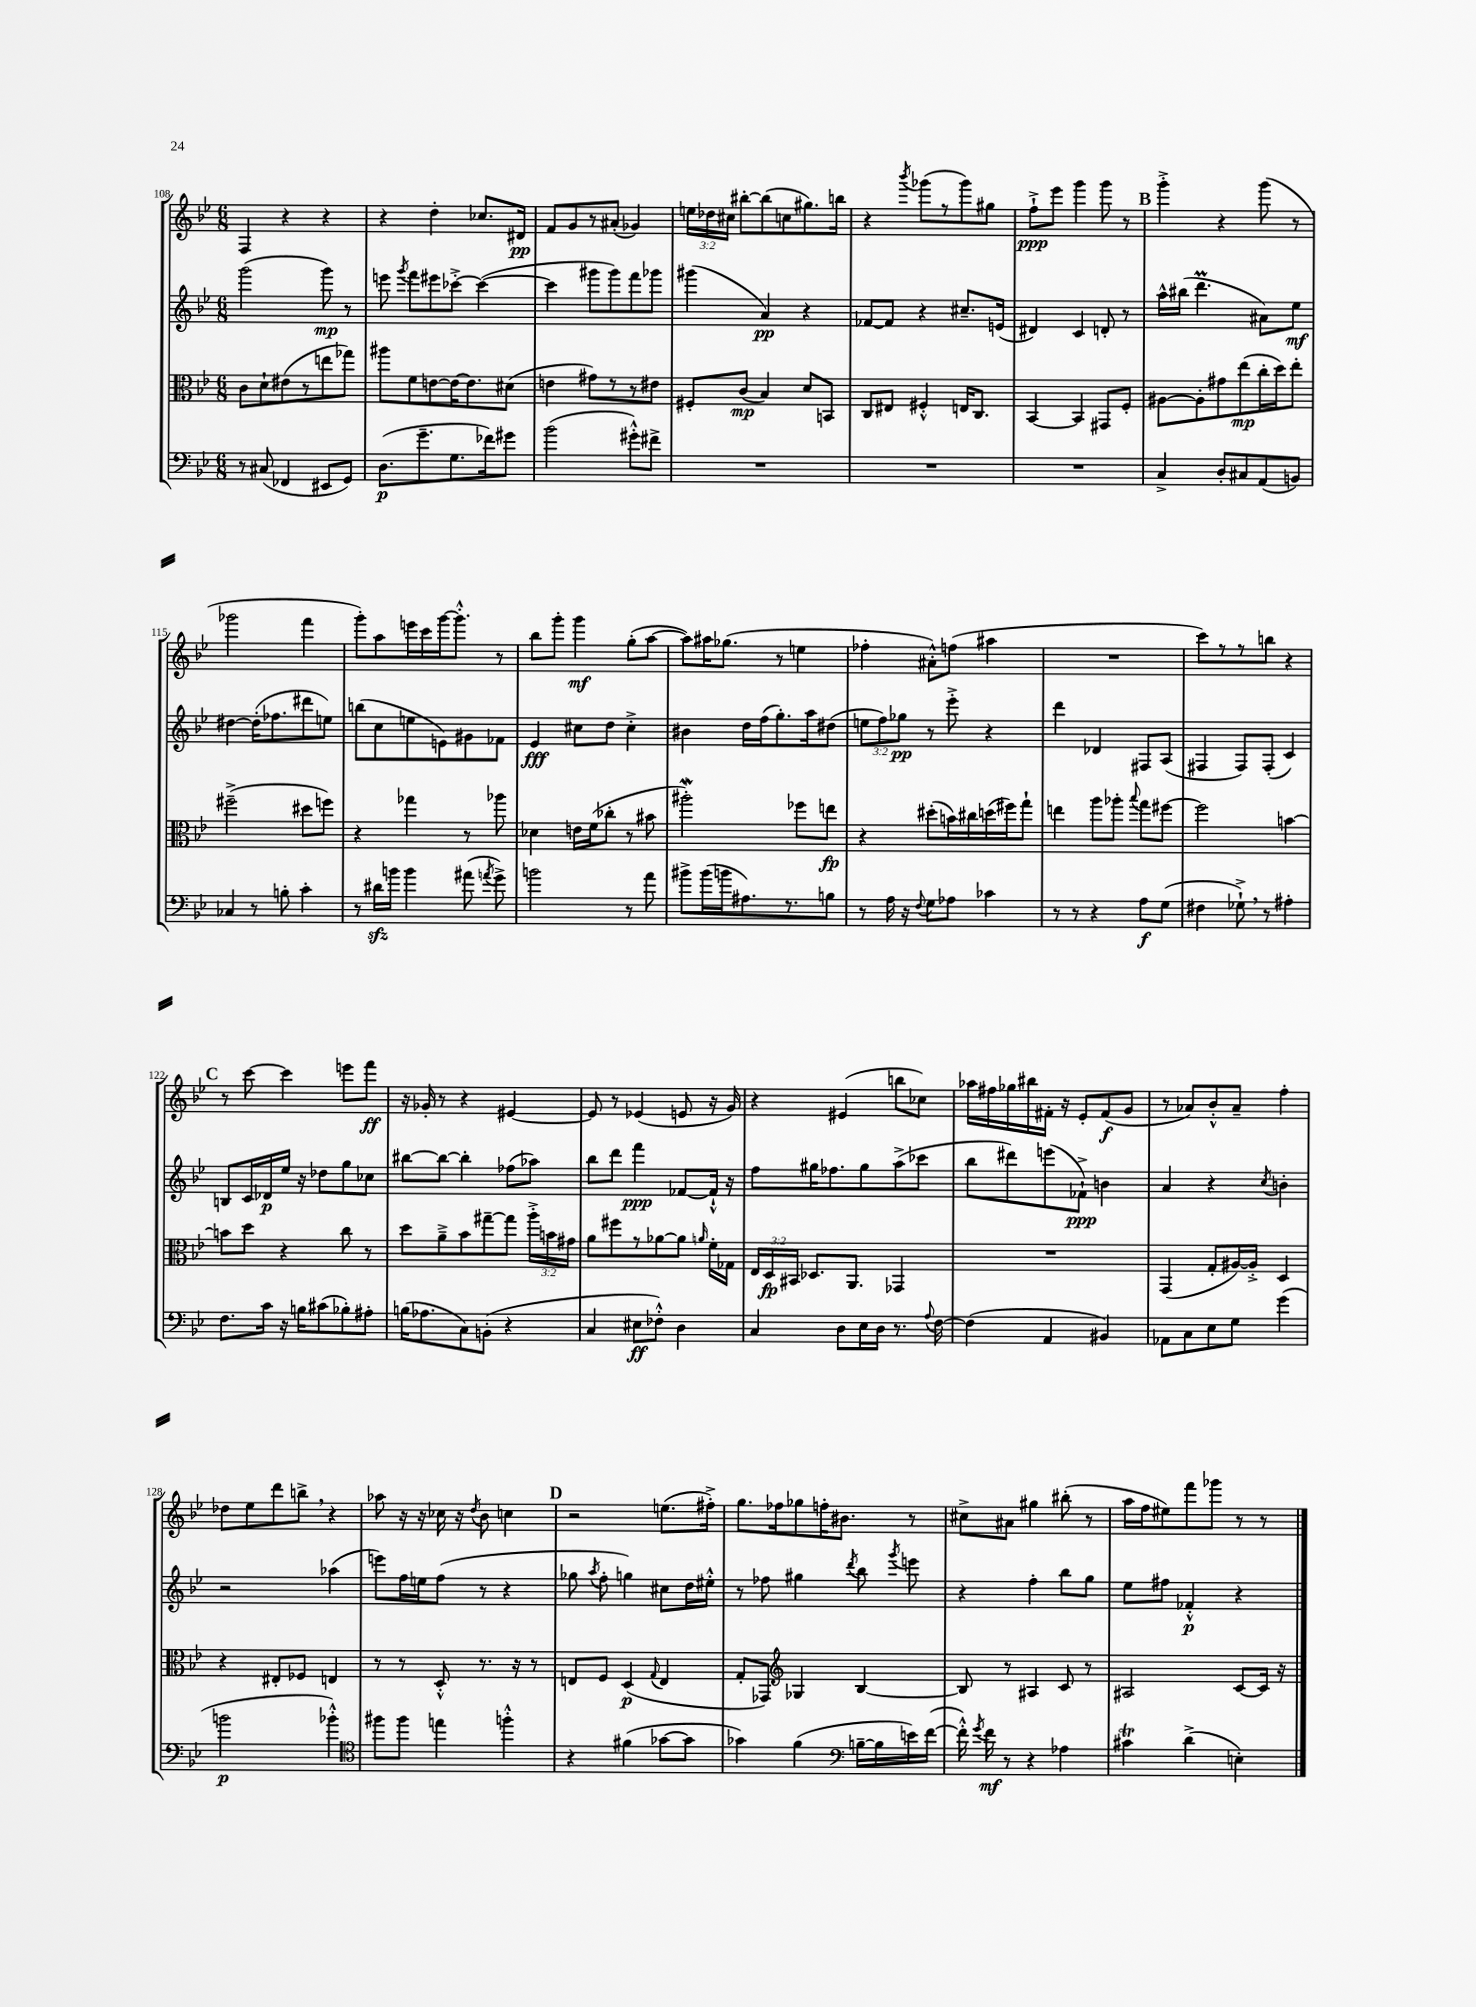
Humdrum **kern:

**kern	**kern	**kern	**kern
*staff4	*staff3	*staff2	*staff1
*clefF4	*clefC3	*clefG2	*clefG2
*k[b-e-]	*k[b-e-]	*k[b-e-]	*k[b-e-]
*M6/8	*M6/8	*M6/8	*M6/8
8r	8c	(2ggg	4F
(8C#	8d`	.	.
4FF-	(8e#	.	4r
.	8r	.	.
8EE#	8ee	8ggg)	4r
8GG)	8gg-)	8r	.
=	=	=	=
(8.D	8aa#	8eee	4r
.	.	8qggg	.
.	8f	8fff	.
8.g~	.	.	.
.	[8e	8eee#	4dd'
8.G	16e_	[8ccc-'^	.
.	8.e]	.	.
.	.	(4ccc-_	8.cc-
16f-)	.	.	.
8g#	(8d#	.	.
.	.	.	16d#
=	=	=	=
(2b-	4e	4ccc-]	8f
.	.	.	8g
.	8g#)	8ggg#	8r
.	8r	8ggg#)	(8a#'
8g#'^^)	8r	8fff	4g-)
8f#^	8e#	8ggg-	.
=	=	=	=
2.r	8F#'	(4ggg#	24ee
.	.	.	24dd-
.	.	.	24cc#
.	(8c	.	[8bb#'
.	4B-)	4a)	(8bb#]
.	.	.	8cc
.	8d	4r	8.gg#)
.	8BB	.	.
.	.	.	16bb
=	=	=	=
2.r	8C	[8f-	4r
.	8E#	8f-]	.
.	.	.	8qbbb-
.	4F#'^^	4r	(8ggg-
.	.	.	8r
.	16E	8.cc#~	8ggg-)
.	8.C	.	.
.	.	.	8gg#
.	.	(16e	.
=	=	=	=
2.r	[4BB-	4d#)	8ff`^
.	.	.	8eee-
.	4BB-]	4c	4ggg
.	8GG#	8d'	8ggg
.	8F'	8r	8r
=	=	=	=
4C^	[8A#	16aa^^	4ggg'^
.	.	(16bb#	.
.	8A#']	4.ddd	.
8D'	8g#	.	4r
8C#	(8ee-	.	.
(8AA	16cc'	8a#)	(8ggg
.	16dd)	.	.
8BB)	8ee-'	8ee-	8r
=	=	=	=
4C-	(2ff#~^	[4dd#	2ggg-
8r	.	(16dd#']	.
.	.	8.ff-	.
8B'	.	.	.
4c'	8dd#	8ddd#	4fff
.	8ff)	8ee)	.
=	=	=	=
8r	4r	(8bb	8ggg')
16d#	.	8cc	8aa
16b	.	.	.
4b	4gg-	8ee	16eee
.	.	.	16ccc
.	.	8e)	[16ggg
.	.	.	8.ggg'^^]
(8a#	8r	8g#	.
8qa	.	.	.
8g^)	8aa-	8f-	8r
=	=	=	=
2b	4d-	4e-	8bb-
.	.	.	8ggg'
.	16e	8cc#	4ggg
.	(16f	.	.
.	8cc-'	8dd	.
8r	8r	4cc#'^	(8gg'
8a	8b#	.	[8aa
=	=	=	=
8b#^	2aa#')	4b#	8aa])
(16b#	.	.	16aa#
16b	.	.	(8.gg-
8.A#)	.	16dd	.
.	.	(16ff	.
.	.	8.gg')	8r
8.r	.	.	.
.	8ff-	.	4ee
.	.	16aa	.
8B	8ee	(8dd#	.
=	=	=	=
8r	4r	12ee	4ff-'
.	.	12ff)	.
16A	.	.	.
.	.	12gg-	.
16r	.	.	.
8qqF	.	.	.
8G	(8dd#'	8r	8a#'^^)
8A-	16b)	8eee-'^	(8ff
.	16cc#	.	.
4c-	(16dd	4r	4aa#
.	16ff#)	.	.
.	8gg`	.	.
=	=	=	=
8r	4ee	4ddd	2.r
8r	.	.	.
4r	8aa	4d-	.
.	8aa-'	.	.
.	8qqbb-	.	.
8A	8gg	8F#	.
(8G	[8ff#	(8A	.
=	=	=	=
4F#	2ff#]	4F#	8ccc)
.	.	.	8r
8G-`^)	.	8F#)	8r
8r	.	(8F#'	8bb
4A#'	[4b	4c)	4r
=	=	=	=
8.F	8b]	8B	8r
.	8dd	16c	[8ccc
16c	.	16d-	.
16r	4r	16ee-	4ccc]
16B	.	16r	.
(8c#	.	8dd-	.
8B-')	8cc	8gg	8eee
8A#'	8r	8cc-	8fff
=	=	=	=
(16B	8dd	[8bb#	16r
8.A-	.	.	16g-'
.	8a~^	8bb#_	8r
8C)	8b-	4bb#']	4r
(8BB'	[8gg#~	.	.
4r	8gg#]	(8ff-	[4e#
.	24aa'^	8aa-)	.
.	24b	.	.
.	24g#	.	.
=	=	=	=
4C	8a	8bb-	8e#]
.	8ff#	8ddd	8r
8E#	8r	4fff	(4e-
8F-'^^)	[8a-	.	.
4D	8a-]	[8f-	8e
.	16qqa	.	.
.	16f'	16f-`^^]	16r
.	16G-	16r	16g)
=	=	=	=
4C	24E-	8ff	4r
.	24D	.	.
.	24BB#	.	.
.	8.D-	16gg#	.
.	.	8.ff-	.
8D	.	.	(4e#
.	8.AA	.	.
16E-	.	8gg#	.
16D	.	.	.
8.r	4GG-	(8aa^	8bb
.	.	8ccc-	8cc-)
8qqA	.	.	.
[16F	.	.	.
=	=	=	=
(4F]	2.r	8bb-	16aa-
.	.	.	16ff#
.	.	8ddd#)	16gg-
.	.	.	16bb#
4AA	.	(8eee	16f#'
.	.	.	16r
.	.	8f-`^)	8e-'
4BB#)	.	4b	(8f#
.	.	.	8g
=	=	=	=
8AA-	(4GG	4a	8r
8C	.	.	8a-)
8E-	8G'	4r	8b-'^^
8G	[16A#)	.	8a-~
.	16A#'^]	.	.
.	.	8qcc	.
(4g	4D	4b'	4ff'
=	=	=	=
2b	4r	2r	8dd-
.	.	.	8ee-
.	8E#'	.	8ddd
.	8F-	.	8bb^
4b-'^^)	4E	(4aa-	4r
=	=	=	=
*clefC4	*	*	*
8ff#	8r	8eee)	8aa-
8ff#	8r	16ff	16r
.	.	16ee	16r
4ee	8D'^^	(8ff	16cc-
.	.	.	16r
.	.	.	8qdd
.	8.r	8r	8b-
4ff'^^	.	4r	4cc
.	16r	.	.
.	8r	.	.
=	=	=	=
4r	8E	8gg-	2r
.	.	8qaa	.
.	8F	8ff'	.
(4f#	(4D	4gg)	.
.	8qqG	.	.
[8g-	4E	8cc#	(8.ee
8g-]	.	16dd	.
.	.	16ee#'^^	16ff#'^)
=	=	=	=
4g-)	8G'	8r	8.gg
.	8GG-)	8ff-	.
.	.	.	16ff-
*	*clefG2	*	*
(4f	4G-	4gg#	8gg-
.	.	.	16ff'
.	.	.	8.b#
*clefF4	*	*	*
.	.	8qddd	.
[16B~	[4B-	8bb-	.
16B]	.	.	.
.	.	8qggg	.
16e)	.	8eee	8r
([16f	.	.	.
=	=	=	=
16f'^^])	8B-]	4r	8cc#^
8qg	.	.	.
16f	.	.	.
8r	8r	.	8a#
4r	4A#	4ff'	4gg#
4A-	8c	8bb-	(8bb#'
.	8r	8gg	8r
=	=	=	=
4c#	2A#	8ee-	16aa
.	.	.	16ff
.	.	8ff#	8ee#)
(4d^	.	4f-'^^	8fff
.	.	.	8ggg-
4E')	[8c	4r	8r
.	16c]	.	8r
.	16r	.	.
==	==	==	==
*-	*-	*-	*-
